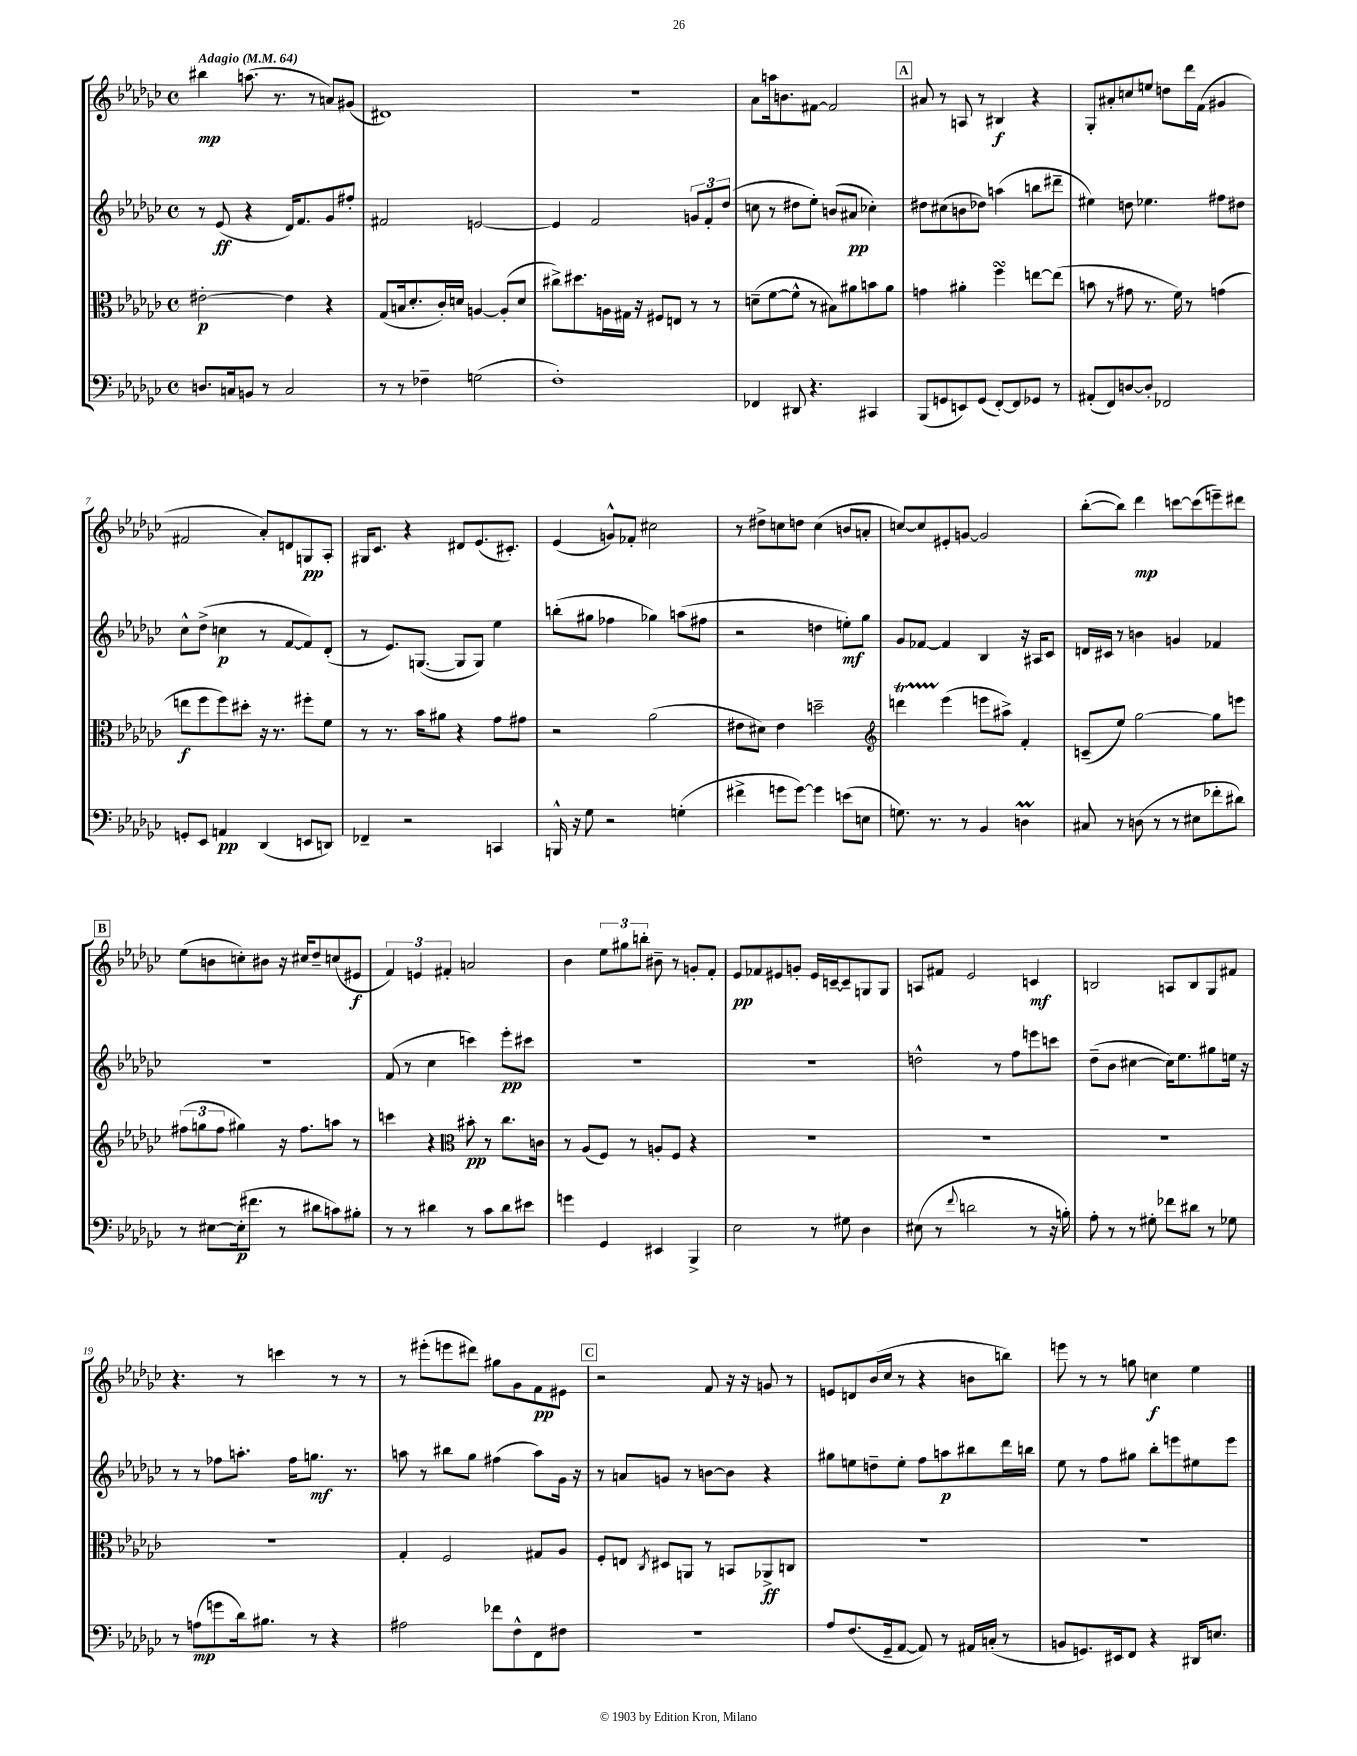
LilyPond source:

<<
\new StaffGroup <<
\new Staff = "s0" {
    \clef treble \key ges \major \defaultTimeSignature \time 4/4 \tempo "Adagio" 4 = 64
    \autoBeamOff bis''4\mp a''8.( r8. r8 a'8[) gis'8]( |
    dis'1) |
    R1 |
    aes'8[ a''16 b'8. fis'8]~ fis'2 |
    \mark \markup { \box "A" } ais'8 r8 a8 r8 bis4\f r4 |
    ges8[-. ais'8-. c''8 e''8] d''8[ des'''16 f'16]( gis'4 |
    fis'2 aes'8[-.) d'8 g8\pp aes8]-. |
    gis16[ ces'8.] r4 dis'8[ ees'8.( cis'8.]-.) |
    ees'4( g'8[-^) fes'8]-. cis''2 |
    r8 dis''8[-> c''8 d''8] c''4( b'8[ a'8]-. |
    c''8[~) c''8 eis'8-. g'8]~ g'2 |
    bes''8[~-.( bes''8]) des'''4\mp c'''8[~ c'''8( e'''8--) dis'''8] |
    \mark \markup { \box "B" } ees''8[( b'8 c''8-.) bis'8] r16 cis''16[ des''8-- c''8( eis'8]\f |
    \tuplet 3/2 { f'4) e'4 fis'4-. } a'2 |
    bes'4 \tuplet 3/2 { ees''8[ gis''8 b''8]-. } bis'8-- r8 g'8[-. f'8]-. |
    ees'8[\pp fes'8 eis'8 g'8]-. eis'16[ c'16~-- c'8-- g8 g8] |
    a8[ fis'8] ees'2 c'4\mf |
    b2 a8[ b8 ges8 fis'8] |
    r4. r8 c'''4 r8 r8 |
    r8 eis'''8[-.( e'''8 dis'''8]) gis''8[ ges'8 f'8\pp eis'8] |
    \mark \markup { \box "C" } r2 f'8 r16 r16 g'8 r8 |
    e'8[ d'8 bes'16( ces''16] r8 r4 b'8[ b''8]) |
    e'''8 r8 r8 g''8 c''4\f ees''4 \bar "|." |
}
\new Staff = "s1" {
    \clef treble \key ges \major \defaultTimeSignature \time 4/4
    \autoBeamOff r8 ees'8\ff( r4 des'16[) f'8. ges'8 fis''8]-. |
    fis'2 e'2~ |
    e'4 f'2 \tuplet 3/2 { g'8[ f'8-. des''8]( } |
    c''8 r8 dis''8[ ees''8]-.) b'8[( ais'8]\pp ces''4-.) |
    \mark \markup { \box "A" } dis''8[ cis''8( b'8 des''8]) a''4( b''8[ dis'''8]-- |
    eis''4) d''8 ees''4. fis''8[ dis''8] |
    ces''8[-^ des''8]->( c''4\p r8 f'8[~ f'8) des'8]-.( |
    r8 ees'8.[) g8.]~( g8[ g8]) ees''4 |
    b''8[-.( gis''8] fes''4 ges''4) a''8[( fis''8] |
    r2 d''4 e''8[-.\mf) ges''8] |
    ges'8[ fes'8]~ fes'4 bes4 r16 ais16[ ces'8] |
    d'16[ cis'16] r8 b'4 g'4 fes'4 |
    \mark \markup { \box "B" } R1 |
    f'8( r8 ces''4 c'''4) ees'''8[-.\pp cis'''8] |
    R1 |
    R1 |
    d''2-^ r8 f''8[ e'''8 c'''8] |
    des''8[--( bes'8] cis''4~ cis''16[) ees''8. gis''8 e''16] r16 |
    r8 r8 fes''8[ a''8.]-. fes''16[ g''8.]\mf r8. |
    a''8 r8 bis''8[ ges''8] fis''4( a''8[) ges'16] r16 |
    \mark \markup { \box "C" } r8 a'8[ g'8] r8 b'8[~ b'8] r4 |
    gis''8[ e''8 d''8-- e''8]-. f''8[ a''8\p bis''8 des'''16 b''16] |
    ees''8 r8 f''8[ gis''8] bes''8[-. e'''8 eis''8 e'''8] \bar "|." |
}
\new Staff = "s2" {
    \clef alto \key ges \major \defaultTimeSignature \time 4/4
    \autoBeamOff eis'2~-.\p eis'4 r4 |
    ges8[( b16 des'8.-. ces'16-.) d'16] a4~ a8[-.( d'8] |
    cis''8[->) dis''8. a16 gis16] r16 fis8[ e8] r8 r8 |
    d'8[--( f'8~ f'8]-^ r8 bis8[) ais'8 b'8 ais'8] |
    \mark \markup { \box "A" } g'4 ais'4-. f''4\turn e''8[~ e''8]( |
    b'8 r8 gis'8 r8. f'16) r8 g'4( |
    e''8[\f f''8 f''8) dis''8]-. r16 r8. fis''8[-. f'8] |
    r8 r8. bes'16[ ais'8] r4 ges'8[ gis'8] |
    r2 aes'2( |
    eis'8[ dis'8]) eis'4 d''2-- |
    \clef treble d'''4\startTrillSpan ees'''4\stopTrillSpan( e'''8[ ais''8]->) f'4-. |
    c'8[--( ees''8]) ges''2~ ges''8[ e'''8] |
    \mark \markup { \box "B" } \tuplet 3/2 { fis''8[( g''8 fis''8] } gis''4) r16 fis''8.[ a''8] r8 |
    c'''4 r4 \clef alto bis'8-.\pp r8 ces''8.[ c'16] |
    r8 aes8[( f8]) r8 a8[-. f8] r4 |
    R1 |
    R1 |
    R1 |
    R1 |
    ges4-. f2 gis8[ aes8] |
    \mark \markup { \box "C" } f8[-. e8] \acciaccatura { ces8 } dis8[ a,8] r8 b,8[ aes,8->\ff c8] |
    R1 |
    R1 \bar "|." |
}
\new Staff = "s3" {
    \clef bass \key ges \major \defaultTimeSignature \time 4/4
    \autoBeamOff d8.[ c16 b,8] r8 c2 |
    r8 r8 fes4-- g2( |
    f1-.) |
    fes,4 dis,8 r4. cis,4 |
    \mark \markup { \box "A" } bes,,8[( g,8 e,8) g,8]( f,8[~-.) f,8 ges,8] r8 |
    ais,8[-.( f,8) d8~ d8]-. fes,2 |
    g,8[-. ees,8] a,4\pp des,4( e,8[ d,8]) |
    fes,4-- r2 c,4 |
    b,,16-^ r16 ges8 r2 g4-.( |
    fis'4-> g'8[ g'8]~) g'4 e'8[( e8] |
    g8.) r8. r8 bes,4 d4\prall |
    cis8 r8 d8( r8 r8 eis8[ fes'8-. dis'8]) |
    \mark \markup { \box "B" } r8 eis8[~ eis16-.\p( fis'8.] r8 dis'8[ c'8) bis8]-. |
    r8 r8 dis'4 r8 ces'8[ dis'8 eis'8] |
    g'4 ges,4 eis,4 bes,,4-> |
    ees2 r8 gis8 des4 |
    eis8( r8 \appoggiatura { f'8 } d'2 r8 r16 b16-.) |
    aes8-. r8 r8 gis8-. fes'8[ dis'8] r8 ges8 |
    r8 a8[\mp( g'8 des'16) bis8.] r8 r4 |
    ais2 fes'8[ f8-^ f,8 fis8] |
    \mark \markup { \box "C" } R1 |
    aes8[ f8.( ges,16-- aes,8]~ aes,8) r8 ais,16[ c16]-.( r8 |
    b,8[ g,8.) eis,16 f,8] r4 dis,16[ e8.] \bar "|." |
}
>>
>>
